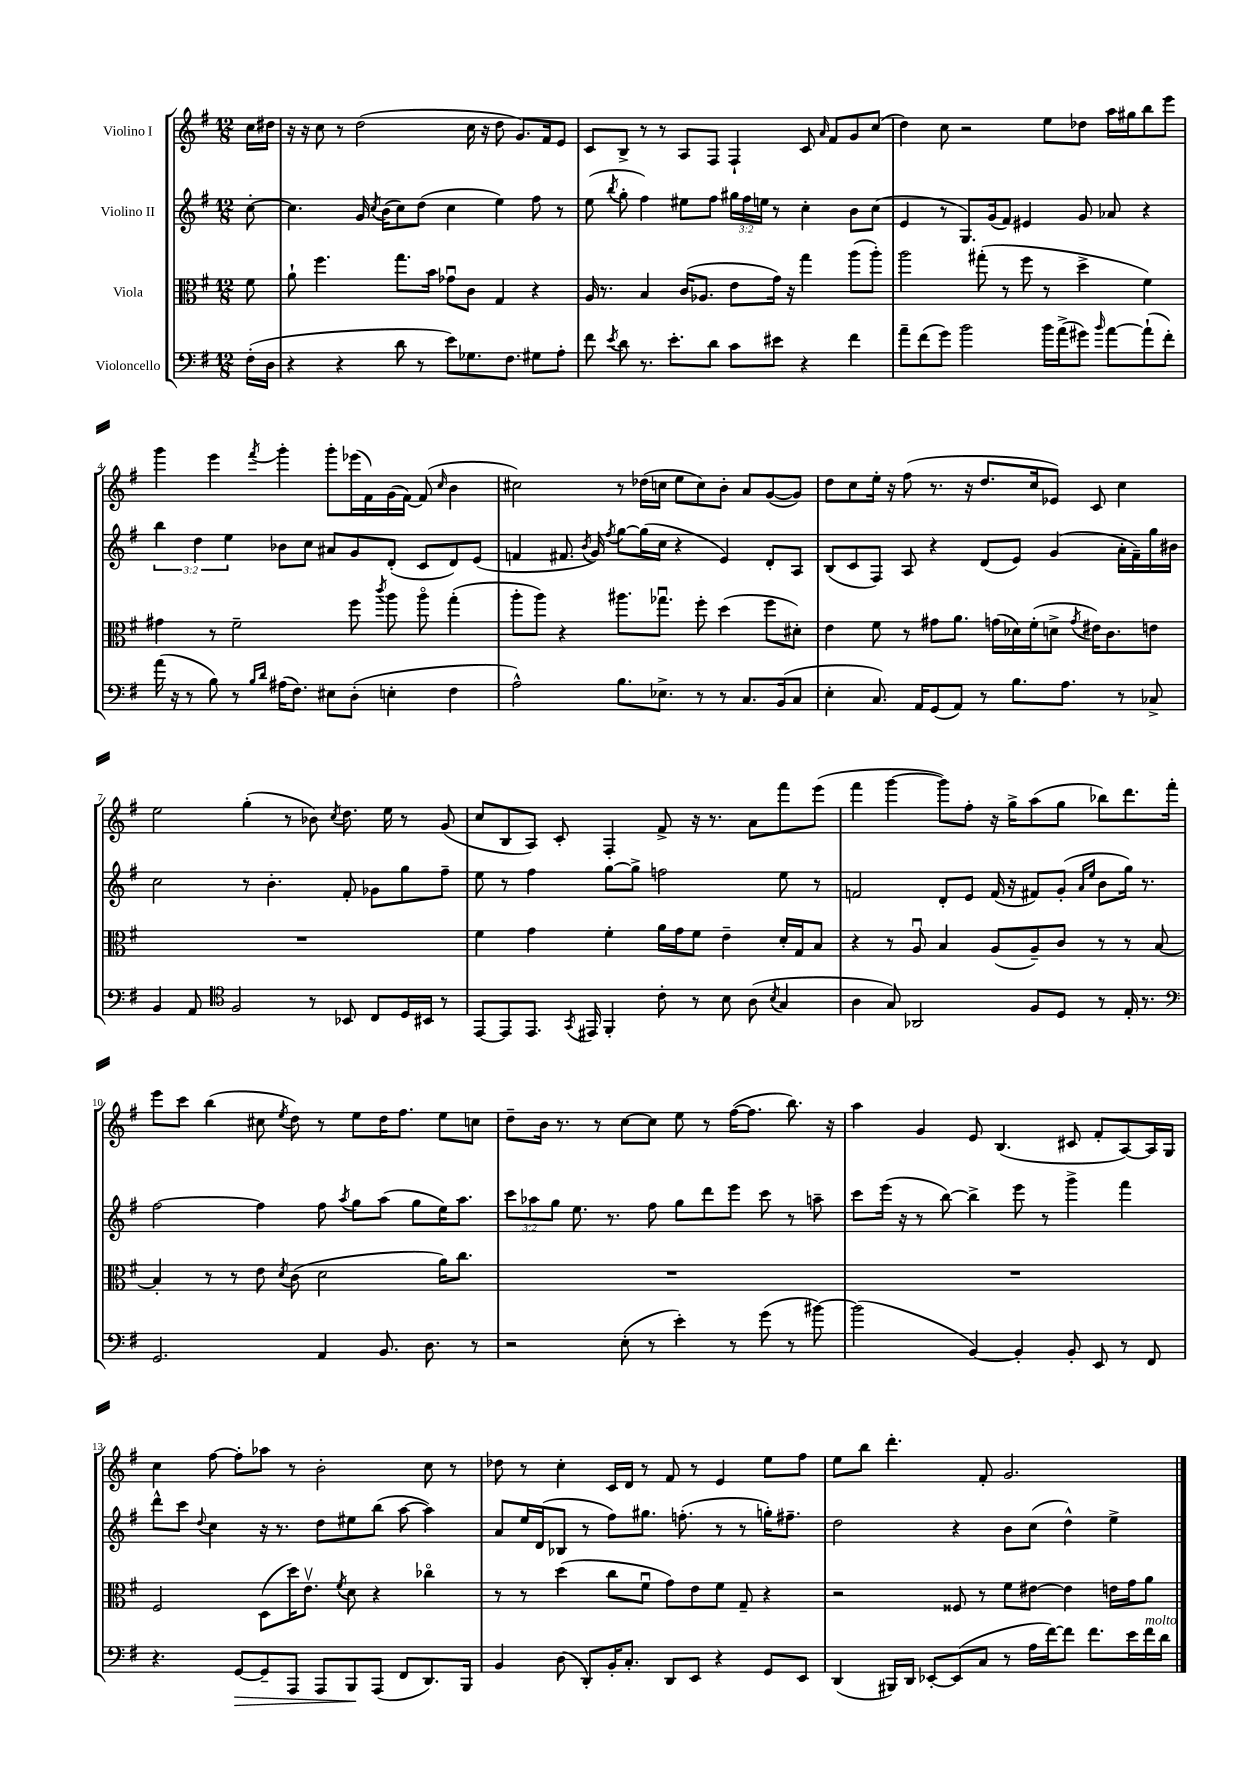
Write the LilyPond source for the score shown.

<<
\new StaffGroup <<
\new Staff = "s0" \with { instrumentName = "Violino I" } {
    \clef treble \key g \major \numericTimeSignature \time 12/8 \partial 8
    \autoBeamOff c''16[ dis''16] |
    r16 r16 c''8 r8 d''2( c''16 r16 d''8 g'8.[) fis'16 e'8] |
    c'8[ b8]-> r8 r8 a8[ fis8] fis4-! c'8 \grace { a'16 } fis'8[ g'8 c''8]( |
    d''4) c''8 r2 e''8[ des''8] a''16[ gis''16 b''8 e'''8] |
    g'''4 e'''4 \acciaccatura { fis'''8 } g'''4-. g'''8[-. ees'''16( fis'16) g'16( fis'16]~) fis'8( \grace { c''16 } b'4 |
    cis''2) r8 des''16[( c''16] e''8[ c''8) b'8]-. a'8[ g'8~( g'8]) |
    d''8[ c''8 e''16]-. r16 fis''8( r8. r16 d''8.[ c''16 ees'8]) c'8 c''4 |
    e''2 g''4-.( r8 bes'8) \acciaccatura { c''8 } d''8. e''16 r8 g'8( |
    c''8[ b8 a8]) c'8-. fis4-. fis'8-> r16 r8. a'8[ fis'''8 e'''8]( |
    fis'''4 g'''4~ g'''8[) fis''8]-. r16 g''16[-> a''8( g''8] bes''8[) d'''8. fis'''16]-. |
    e'''8[ c'''8] b''4( cis''8 \acciaccatura { e''8 } d''8) r8 e''8[ d''16 fis''8.] e''8[ c''8] |
    d''8[-- b'16] r8. r8 c''8[~ c''8] e''8 r8 fis''16[~( fis''8.] b''8.) r16 |
    a''4 g'4 e'8 b4.( cis'8 fis'8[-. a8~) a16 g16] |
    c''4 fis''8~ fis''8[-. aes''8] r8 b'2-. c''8 r8 |
    des''8 r8 c''4-. c'16[ d'16] r8 fis'8 r8 e'4 e''8[ fis''8] |
    e''8[ b''8] d'''4.-. fis'8-. g'2. \bar "|." |
}
\new Staff = "s1" \with { instrumentName = "Violino II" } {
    \clef treble \key g \major \numericTimeSignature \time 12/8 \override Staff.TupletNumber.text = #tuplet-number::calc-fraction-text \partial 8
    \autoBeamOff c''8~-. |
    c''4. g'16 \acciaccatura { c''8 } b'16[( c''8) d''8]( c''4 e''4) fis''8 r8 |
    e''8( \acciaccatura { b''8 } g''8-. fis''4) eis''8[ fis''8] \tuplet 3/2 { gis''16[ fis''16 e''16] } r8 c''4-. b'8[ c''8]( |
    e'4 r8 g8.[) g'16( fis'8]) eis'4 g'8 aes'8 r4 |
    \tuplet 3/2 { b''4 d''4 e''4 } bes'8[ c''8] ais'8[ g'8 d'8]-.( c'8[ d'8) e'8]( |
    f'4 fis'8. \acciaccatura { b'8 } g'16) \acciaccatura { fis''8 } g''8[~ g''16( c''16] r4 e'4) d'8[-. a8] |
    b8[( c'8 fis8]) a8 r4 d'8[( e'8]) g'4( a'16[-. fis'16--) g''16 bis'16] |
    c''2 r8 b'4.-. fis'8-. ges'8[ g''8 fis''8]-- |
    e''8 r8 fis''4 g''8[~ g''8]-> f''2 e''8 r8 |
    f'2 d'8[-. e'8] f'16( r16 fis'8[) g'8]-.( \grace { a'16[ e''16] } b'8[ g''16]) r8. |
    fis''2~ fis''4 fis''8 \acciaccatura { a''8 } g''8[ a''8]( g''8[ e''16) a''8.] |
    \tuplet 3/2 { c'''8[ aes''8 g''8] } e''8. r8. fis''8 g''8[ d'''8 e'''8] c'''8 r8 a''8-- |
    c'''8[ e'''16]( r16 r8 b''8~) b''4-> e'''8 r8 g'''4-> fis'''4 |
    d'''8[-^ c'''8] \appoggiatura { d''8 } c''4 r16 r8. d''8[ eis''8 b''8]( a''8~ a''4) |
    a'8[ e''16 d'16( bes8] r8 fis''8[) gis''8.] f''8.-.( r8 r8 g''16[-.) fis''8.]-- |
    d''2 r4 b'8[ c''8]( d''4-^) e''4-> \bar "|." |
}
\new Staff = "s2" \with { instrumentName = "Viola" } {
    \clef alto \key g \major \numericTimeSignature \time 12/8 \partial 8
    \autoBeamOff fis'8 |
    a'8-! fis''4. g''8.[ b'16] ges'8[\downbow c'8] g4 r4 |
    a16 r8. b4 c'16[( aes8.] e'8[ g'16]) r16 g''4 a''8[( a''8]-.) |
    a''2 gis''8-.( r8 fis''8 r8 d''4-> fis'4) |
    gis'4 r8 fis'2-- fis''8 \acciaccatura { c'''8 } a''8 a''8\flageolet g''4-.( |
    a''8[-. a''8]) r4 ais''8.[ ges''8.]\downbow fis''8-. d''4( fis''8[ dis'8]-.) |
    e'4 fis'8 r8 gis'8[ a'8.] g'16[( des'16) fis'16-.( d'8]-> \acciaccatura { g'8 } eis'16[) c'8. e'8] |
    R1. |
    fis'4 g'4 fis'4-. a'16[ g'16 fis'8] e'4-- d'16[-. g16 b8] |
    r4 r8 a8\downbow b4 a8[( a8--) c'8] r8 r8 b8~ |
    b4-. r8 r8 e'8 \acciaccatura { d'8 } c'8( d'2 a'16[) c''8.] |
    R1. |
    R1. |
    fis2 d8[( d''16) e'8.]\upbow \acciaccatura { fis'8 } d'8 r4 ces''4\flageolet |
    r8 r8 d''4( c''8[ fis'8]\downbow g'8[) e'8 fis'8] g8-- r4 |
    r2 fisis8 r8 fis'8[ eis'8]~ eis'4 e'16[ g'16 a'8] \bar "|." |
}
\new Staff = "s3" \with { instrumentName = "Violoncello" } {
    \clef bass \key g \major \numericTimeSignature \time 12/8 \partial 8
    \autoBeamOff fis16[-.( d16] |
    r4 r4 d'8 r8 e'8[) ges8. fis8.] gis8[ a8]-. |
    fis'8 \acciaccatura { e'8 } d'8 r8. e'8.[-. d'8] c'8[ eis'8] r4 fis'4 |
    a'8[-- fis'8( g'8]) b'2 b'16[ a'16->( gis'8]) \grace { b'16 } a'8[~ a'8-!( fis'8]-.) |
    a'16( r16 r8 b8) r8 \grace { b16[ d'16] } ais16[( fis8.]) eis8[ d8]-.( e4-. fis4 |
    a2-^) b8.[ ees8.]-> r8 r8 c8.[ b,16( c8] |
    e4-. c8.) a,16[ g,8( a,8]) r8 b8.[ a8.] r8 ces8-> |
    b,4 a,8 \clef tenor fis2 r8 bes,8 c8[ d16 bis,16] r8 |
    e,8[~ e,8 e,8.] \acciaccatura { g,8 } eis,16 fis,4-. c'8-. r8 b8 a8( \acciaccatura { b8 } g4 |
    a4 g8) aes,2 fis8[ d8] r8 e16-. r8. |
    \clef bass g,2. a,4 b,8. d8. r8 |
    r2 e8-.( r8 e'4-.) r8 g'8( r8 bis'8~) |
    bis'2( b,4~) b,4-. b,8-. e,8 r8 fis,8 |
    r4. g,8[~\> g,8-- a,,8] a,,8[ b,,8\! a,,8]( fis,8[ d,8.) b,,16] |
    b,4 d8( d,8[-.) b,16-. c8.]-. d,8[ e,8] r4 g,8[ e,8] |
    d,4( bis,,16[) d,16] ees,8[~-. ees,8( c8] r8 a16[ fis'16~) fis'8] fis'8.[ e'16 fis'16^\markup { \italic "molto" } d'16] \bar "|." |
}
>>
>>
